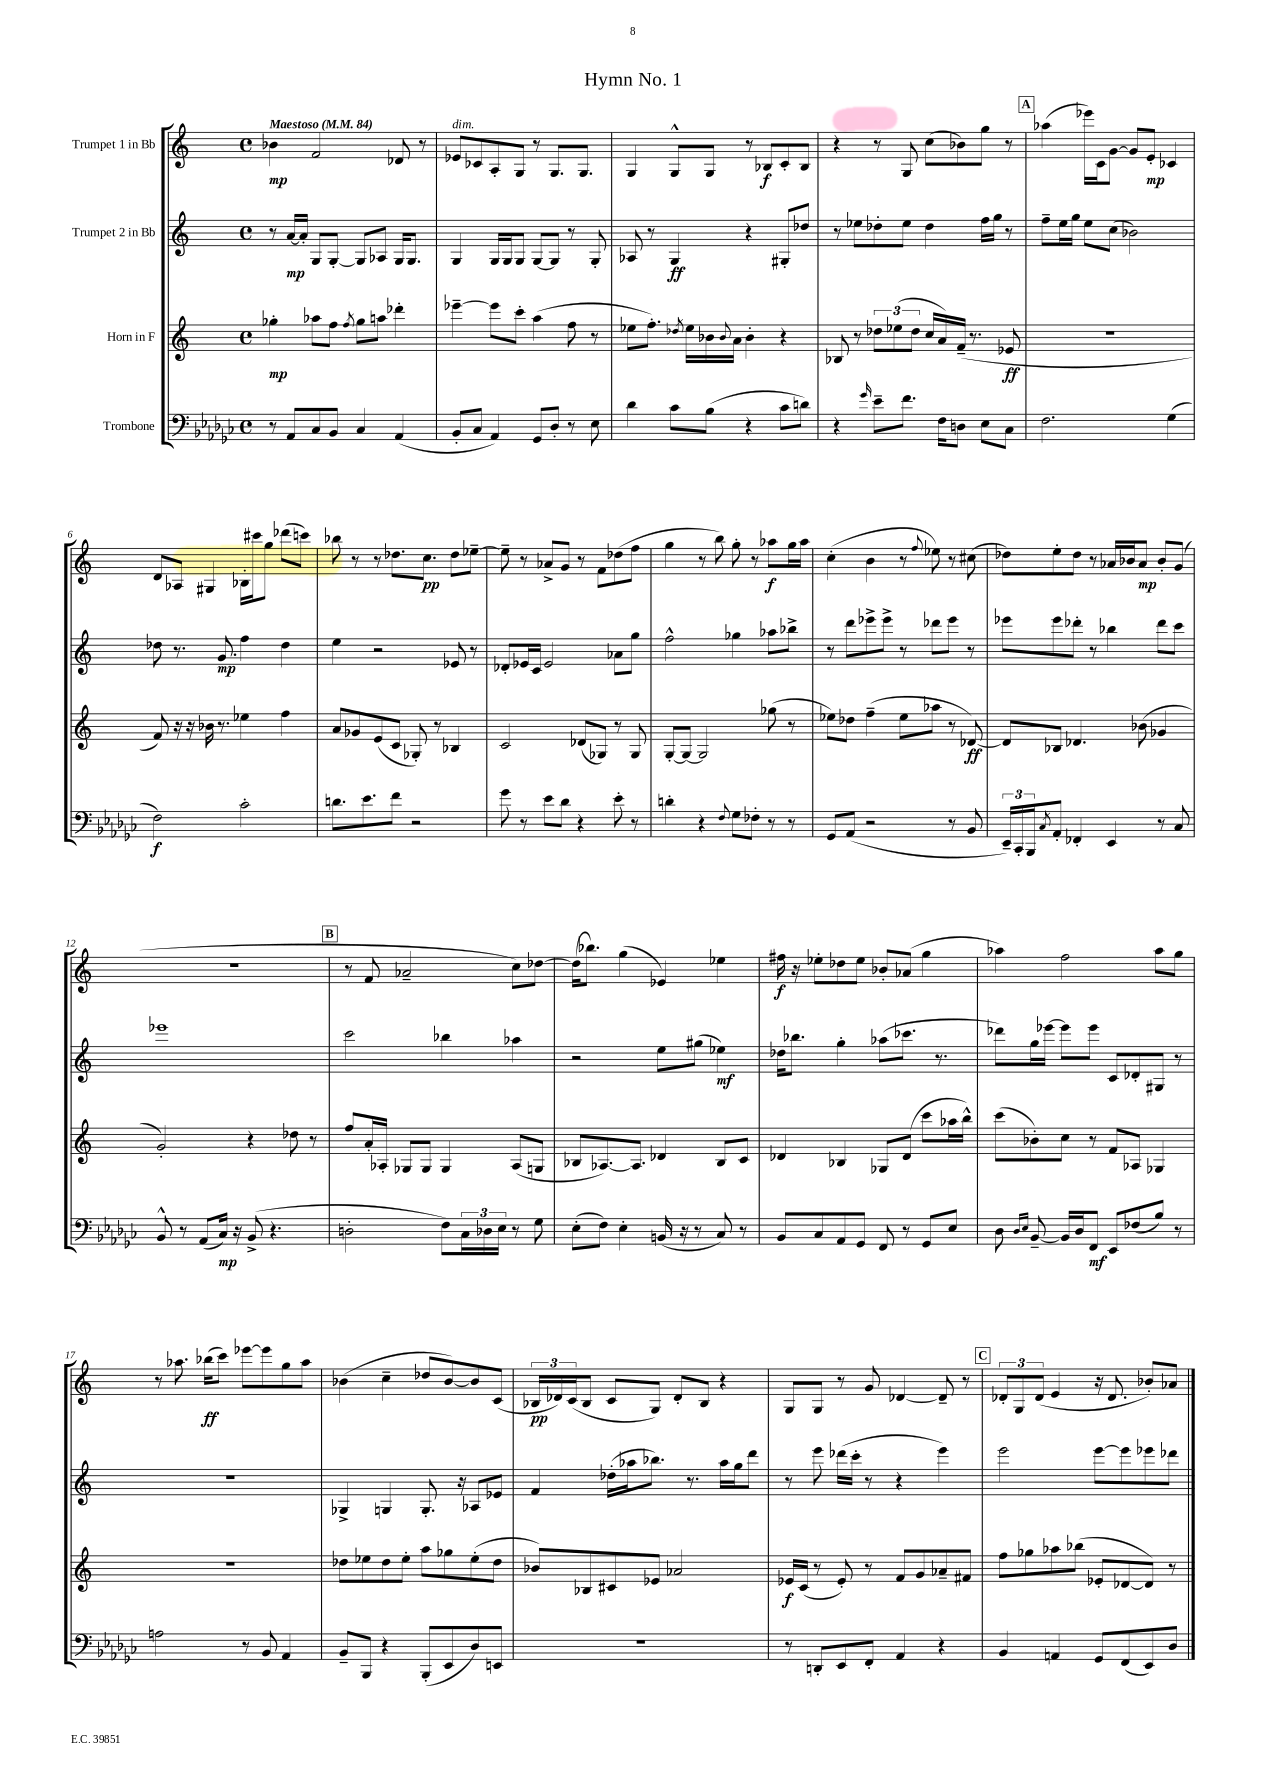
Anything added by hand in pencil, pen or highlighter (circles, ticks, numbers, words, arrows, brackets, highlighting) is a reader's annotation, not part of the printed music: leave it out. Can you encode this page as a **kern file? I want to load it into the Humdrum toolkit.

**kern	**kern	**kern	**kern
*staff4	*staff3	*staff2	*staff1
*clefF4	*clefG2	*clefG2	*clefG2
*k[b-e-a-d-g-c-]	*k[]	*k[]	*k[]
*M4/4	*M4/4	*M4/4	*M4/4
*met(c)	*met(c)	*met(c)	*met(c)
*MM84	*MM84	*MM84	*MM84
8r	4gg-'	8r	4b-
8AA-	.	[16a	.
.	.	16a']	.
8C-	8aa-	8G	2f
8BB-	8ff	[8G'	.
.	8qff	.	.
4C-	8gg-	8G]	.
.	8aa	8A-	.
(4AA-	4ddd-'	16G	8d-
.	.	8.G	.
.	.	.	8r
=	=	=	=
8BB-'	[4eee-~	4G	8e-
8C-	.	.	8c-
4AA-)	8eee-]	16G	8A'
.	.	16G	.
.	8ccc'	8G	8G
8GG-	(4aa	[8G	8r
8D-'	.	8G]	8.G
8r	8ff	8r	.
.	.	.	8.G
8E-	8r	8G'	.
=	=	=	=
4d-	8ee-	8A-	4G
.	8.ff')	8r	.
8c-	.	4G	8G^^
.	8qdd-	.	.
.	16ee-	.	.
(8B-	16b-	.	8G
.	8qqb-	.	.
.	16a	.	.
4r	4b-'	4r	8r
.	.	.	8B-
8c-	4r	8G#'	8c'
8d)	.	8dd-	8B-
=	=	=	=
4r	8B-	8r	4r
.	8r	8ee-	.
16qqg-	.	.	.
8e-~	12dd-	8dd-'	8r
.	(12ee-	.	.
8.f	.	8ee-	8G
.	12dd-	.	.
.	16cc	4dd-	(8cc
16F	16a)	.	.
8D	(16f~	.	8b-)
.	8.r	.	.
8E-	.	16ff	8gg
.	.	16gg	.
8C-	8e-	8r	8r
=	=	=	=
2.F	1r	8ff~	(4aa-
.	.	16ee	.
.	.	16gg	.
.	.	8ee	16eee-)
.	.	.	16c
.	.	(8cc	[8g
.	.	2b-)	8g]
.	.	.	8e'
(4G-	.	.	4c-
=	=	=	=
2F)	8f)	8dd-	8d
.	16r	8.r	8A-
.	16r	.	.
.	16b-	.	4G#
.	8.r	8.g	.
2c-'	4ee-	4ff	16B-'
.	.	.	16ccc#
.	.	.	8gg
.	4ff	4dd-	(8ddd-
.	.	.	8ccc)
=	=	=	=
8.d	8a	4ee	8bb-
.	8g-	.	8r
8.e-	.	.	.
.	(8e	2r	8r
8f	8c	.	8.dd-
2r	8G-')	.	.
.	.	.	8.cc
.	8r	.	.
.	4B-	8e-	8dd-
.	.	8r	[8ee-~
=	=	=	=
8g-	2c	8d-'	8ee-~]
8r	.	16e-	8r
.	.	16c	.
8e-	.	2e-	8a-^
8d-	.	.	8g
4r	(8d-	.	8r
.	8G-)	.	8f
8e-'	8r	8a-	(8dd-
8r	8G-	8gg	8ff
=	=	=	=
4d'	[8G'	2ff^^	4gg
.	8G_	.	.
4r	2G]	.	8r
.	.	.	8bb)
8qqF	.	.	.
8G-	.	4gg-	8gg'
8F-'	.	.	8r
8r	(8gg-	8aa-	8aa-
8r	8r	8bb-^	16gg
.	.	.	16aa-
=	=	=	=
8GG-	8ee-)	8r	(4cc'
(8AA-	8dd-	8ddd	.
2r	(4ff~	8eee-^	4b
.	.	8eee-^	.
.	8ee-	8r	8r
.	.	.	8qqff
.	8aa-	8ddd-	8ee-)
8r	8r	8eee-	8r
8BB-	[8d-)	8r	(8cc#
=	=	=	=
24EE-~)	8d-]	8eee-	8dd-)
24CC-'	.	.	.
24BBB-	.	.	.
8qC-	.	.	.
8AA-'	8B-	8eee-	8ee'
4FF-'	4.d-	8ddd-'	8dd-
.	.	8r	8r
4EE-	.	4bb-	16a-
.	.	.	16b-
.	(8b-	.	8a-
8r	4g-	8ddd-	8b-'
8C-	.	8ccc	(8g
=	=	=	=
8BB-^^	2g')	1eee-	1r
8r	.	.	.
(8AA-	.	.	.
16C-)	.	.	.
16r	.	.	.
(8BB-^	4r	.	.
4.r	.	.	.
.	8dd-	.	.
.	8r	.	.
=	=	=	=
2D'	8ff	2ccc	8r
.	16a'	.	8f
.	16A-'	.	.
.	8G-	.	2a-~
.	8G-	.	.
8F)	4G-	4bb-	.
24C-	.	.	.
24D-	.	.	.
24E-	.	.	.
8r	(8A-	4aa-	8cc)
8G-	8G	.	[8dd-
=	=	=	=
(8E-'	8B-	2r	(16dd-]
.	.	.	8.bb-)
8F)	[8.A-)	.	.
4E-'	.	.	(4gg
.	8.A-]	.	.
(16BB	4d-	8ee	4e-)
16r	.	.	.
8r	.	(8gg#	.
8C-)	8B-	4ee-)	4ee-
8r	8c	.	.
=	=	=	=
8BB-	4d-	16dd-	16ff#
.	.	8.bb-	16r
8C-	.	.	8ee-'
8AA-	4B-	4gg'	8dd-
8GG-	.	.	8ee-
8FF	8G-	(8aa-	8b-'
8r	(8d-	8.ccc-	(8a-
8GG-	8ccc	.	4gg
.	.	8.r	.
8E-	16aa-	.	.
.	16bb^^)	.	.
=	=	=	=
8D-	(8ccc	8ddd-)	4aa-)
16qqD-	.	.	.
16qqE-	.	.	.
[8BB-~	8b-')	16gg	.
.	.	[16eee-	.
16BB-]	8cc	8eee-]	2ff
16D-	.	.	.
8FF	8r	8eee-	.
8EE-	8f	8c	.
(8F-	8A-	8d-'	.
8B-)	4G-	8G#	8aa-
8r	.	8r	8gg
=	=	=	=
2A	1r	1r	8r
.	.	.	8.aa-
.	.	.	(16bb-
.	.	.	8ccc)
8r	.	.	[8eee-
8BB-	.	.	8eee-]
4AA-	.	.	8gg
.	.	.	8aa-
=	=	=	=
8BB-~	8dd-	4G-^	(4b-
8BBB-	8ee-	.	.
4r	8dd-	4G	4cc~
.	8ee-'	.	.
(8BBB-'	8aa	8.G'	8dd-
8EE-	8gg-	.	[8b-)
.	.	16r	.
8D-)	(8ee-'	8A-	8b-]
8EE	8dd-	8e-	(8c
=	=	=	=
1r	8b-)	4f	24B-
.	.	.	24d-)
.	.	.	(24c
.	8B-	.	8B-
.	8c#	(16dd-'	8c
.	.	16aa-	.
.	8e-	8.bb-)	8G)
.	2a-	.	8d-'
.	.	8.r	.
.	.	.	8B-
.	.	16aa-	4r
.	.	16gg	.
.	.	8ddd	.
=	=	=	=
8r	16e-	8r	8G
.	(16c	.	.
8DD'	8r	8eee	8G
8EE-	8e-')	(16ddd-	8r
.	.	16ccc'	.
8FF'	8r	8r	8g
4AA-	8f	4r	[4d-
.	8g	.	.
4r	8a-~	4eee)	8d-~]
.	8f#	.	8r
=	=	=	=
4BB-	8ff	2eee	12d-'
.	.	.	12G
.	8gg-	.	.
.	.	.	(12d-
4AA	8aa-	.	4e
.	(8bb-	.	.
8GG-	8e-'	[8eee	16r
.	.	.	8.d-
(8FF	[8d-	8eee]	.
8EE-)	8d-])	8eee-	8b-')
8D-	8r	8ddd-	8a-
==	==	==	==
*-	*-	*-	*-
